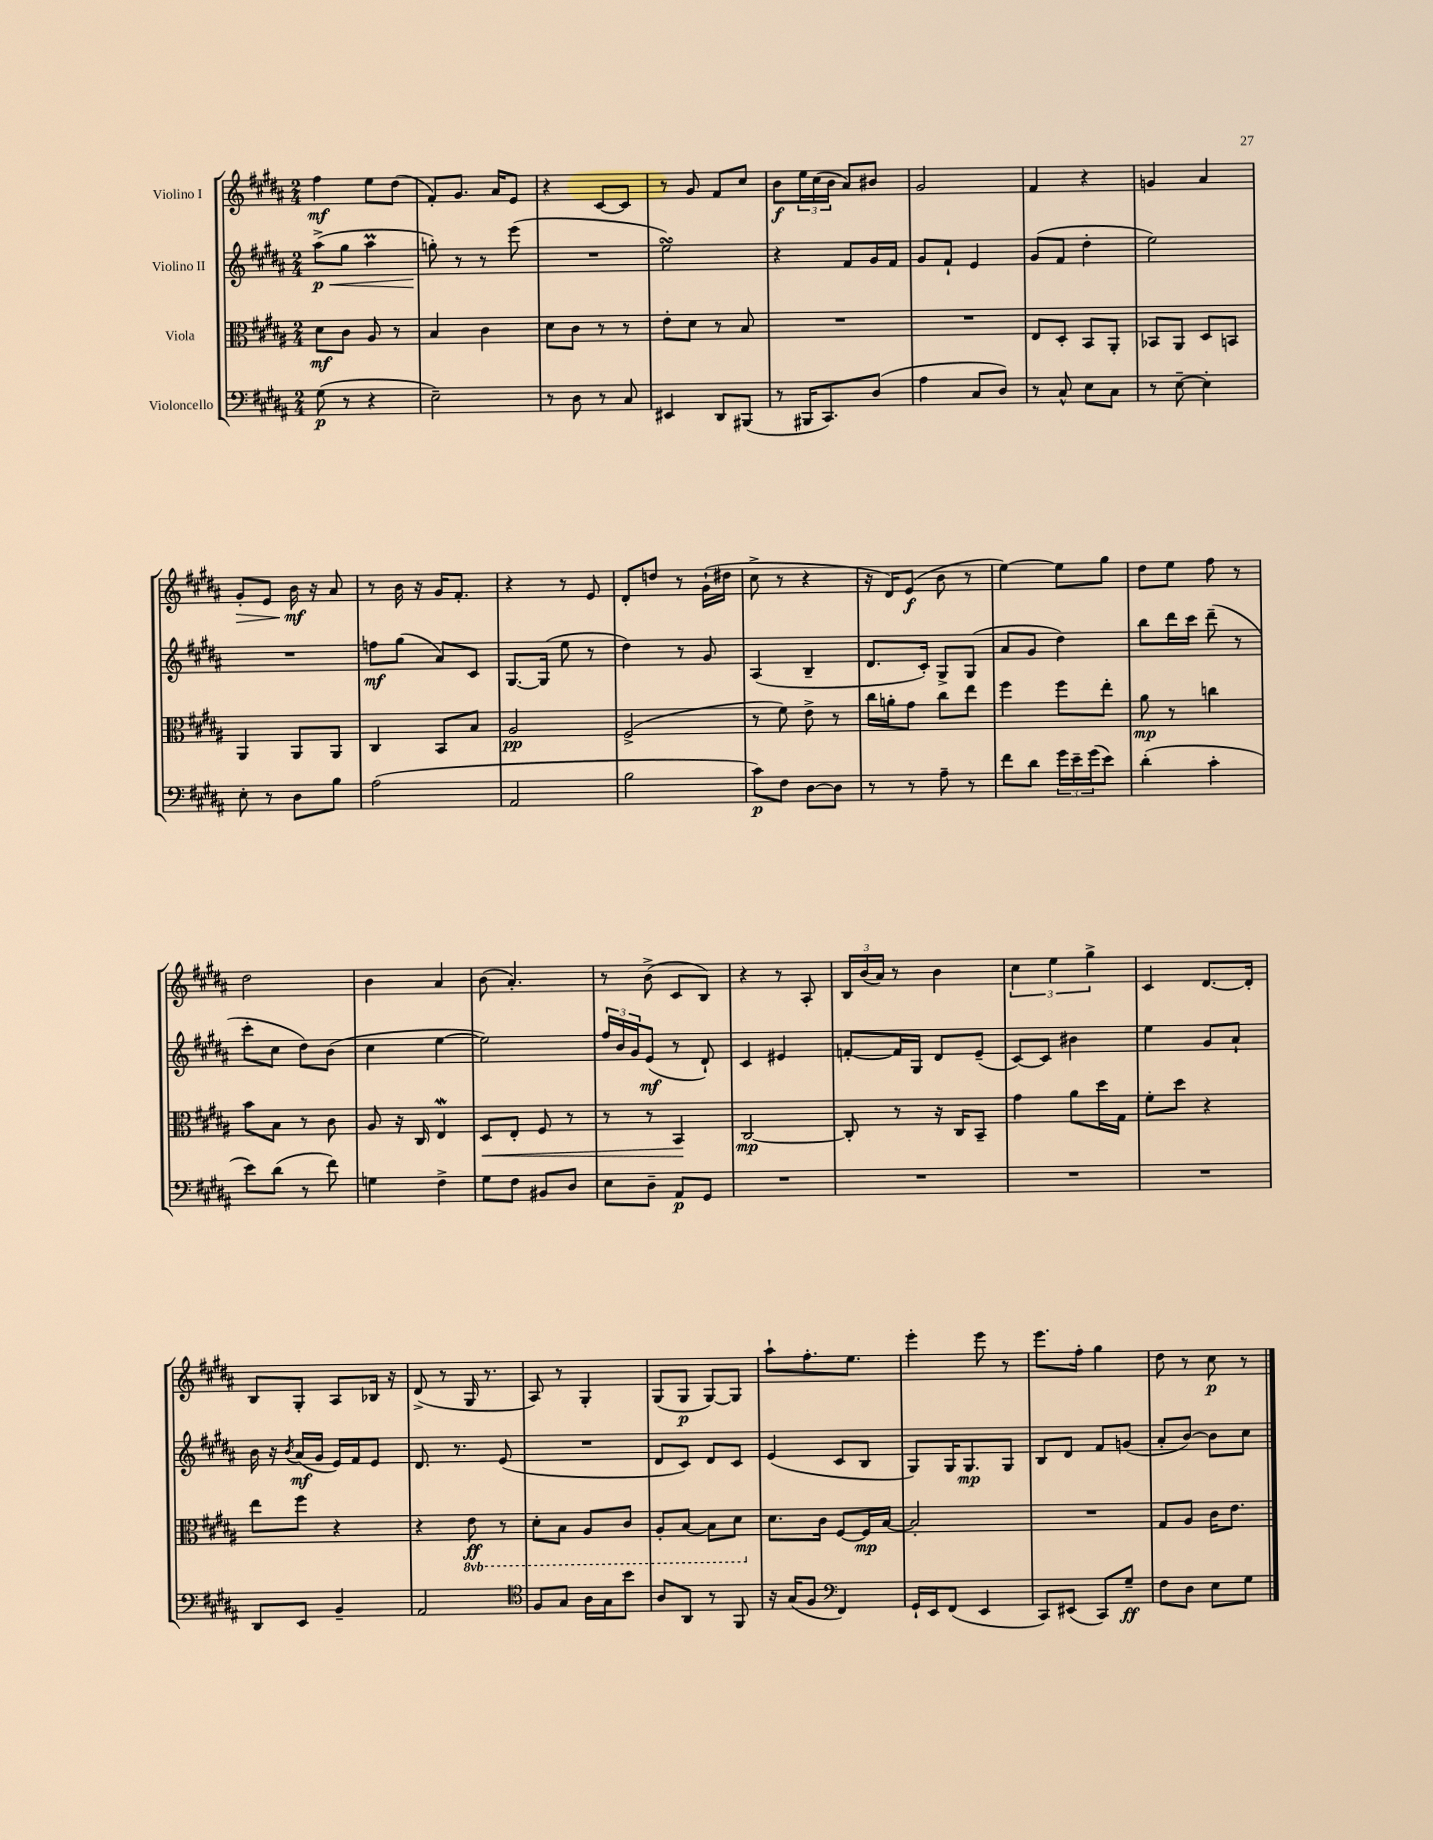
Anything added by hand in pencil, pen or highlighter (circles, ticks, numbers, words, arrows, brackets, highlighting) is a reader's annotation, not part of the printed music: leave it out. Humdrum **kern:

**kern	**kern	**kern	**kern
*staff4	*staff3	*staff2	*staff1
*clefF4	*clefC3	*clefG2	*clefG2
*k[f#c#g#d#a#]	*k[f#c#g#d#a#]	*k[f#c#g#d#a#]	*k[f#c#g#d#a#]
*M2/4	*M2/4	*M2/4	*M2/4
(8G#	8d#	(8aa#^	4ff#
8r	8c#	8gg#	.
4r	8A#	4aa#	8ee
.	8r	.	(8dd#
=	=	=	=
2E~)	4B	8gg')	8f#')
.	.	8r	8.g#
.	4c#	8r	.
.	.	.	16a#
.	.	(8eee	8e
=	=	=	=
8r	8d#	2r	4r
8D#	8c#	.	.
8r	8r	.	[8c#
8C#	8r	.	8c#]
=	=	=	=
4EE#	8e'	2ee)	8r
.	8d#	.	8g#
8DD#	8r	.	8f#
(8BBB#	8B	.	8cc#
=	=	=	=
8r	2r	4r	8b
16BBB#	.	.	24ee
.	.	.	(24cc#
8.CC#)	.	.	.
.	.	.	24b
.	.	8f#	8a#)
(8D#	.	16g#	8b#
.	.	16f#	.
=	=	=	=
4A#	2r	8g#	2g#
.	.	8f#`	.
8C#	.	4e	.
8D#)	.	.	.
=	=	=	=
8r	8E	(8g#	4f#
8C#^^	8D#'	8f#	.
8E	8BB	4dd#'	4r
8C#	8AA#'	.	.
=	=	=	=
8r	8BB-	2ee)	4g
[8E~	8AA#	.	.
4E']	8D#	.	4a#
.	8BB	.	.
=	=	=	=
8E'	4AA#	2r	8g#'
8r	.	.	8e
8D#	8AA#	.	16b
.	.	.	16r
8B	8AA#	.	8a#
=	=	=	=
(2A#	4C#	8ff	8r
.	.	(8gg#	16b
.	.	.	16r
.	8BB	8a#)	16g#
.	.	.	8.f#'
.	8B	8c#	.
=	=	=	=
2AA#	2A#	[8.G#	4r
.	.	(16G#]	.
.	.	8ee	8r
.	.	8r	8e
=	=	=	=
2B	(2F#^	4dd#)	8d#'
.	.	.	8dd
.	.	8r	8r
.	.	8g#	(16g#`
.	.	.	16dd#
=	=	=	=
8c#)	8r	(4A#	8cc#^
8F#	8f#)	.	8r
[8D#	8e^	4B~	4r
8D#]	8r	.	.
=	=	=	=
8r	16cc#	8.d#	16r
.	16a'	.	16d#)
8r	8g#	.	(8e
.	.	16c#')	.
8A#~	8cc#	8G#^	8b
8r	8ee	(8G#	8r
=	=	=	=
8f#	4ff#	8a#	[4ee)
8d#	.	8g#	.
24g#	8ff#	4dd#)	8ee]
24e~	.	.	.
(24g#	.	.	.
8e)	8ee'	.	8gg#
=	=	=	=
(4d#'	8a#	8bb	8dd#
.	8r	16ddd#	8ee
.	.	16ccc#	.
4c#'	4cc	(8ddd#~	8ff#
.	.	8r	8r
=	=	=	=
8e)	8b	8ccc#'	2dd#
(8d#	8B	8cc#	.
8r	8r	8dd#)	.
8f#)	8c#	(8b	.
=	=	=	=
4G	8A#	4cc#	4b
.	16r	.	.
.	16C#	.	.
4F#^	4E	[4ee	4a#
=	=	=	=
8G#	8D#	2ee])	(8b
8F#	8E'	.	4.a#')
8BB#	8F#	.	.
8D#	8r	.	.
=	=	=	=
8E	8r	24ff#	8r
.	.	24b	.
.	.	24g#	.
8D#~	8r	(8e	(8b^
8AA#	4BB	8r	8c#
8GG#	.	8d#`)	8B)
=	=	=	=
2r	[2C#	4c#	4r
.	.	4e#	8r
.	.	.	8A#'
=	=	=	=
2r	8C#']	[8f'	24B
.	.	.	(24b
.	.	.	24a#)
.	8r	16f]	8r
.	.	16G#	.
.	16r	8d#	4b
.	16C#	.	.
.	8BB~	(8e~	.
=	=	=	=
2r	4g#	[8c#)	6cc#
.	.	8c#]	.
.	.	.	6ee
.	8a#	4b#	.
.	.	.	6gg#^
.	16dd#	.	.
.	16G#	.	.
=	=	=	=
2r	8f#'	4ee	4c#
.	8dd#	.	.
.	4r	8g#	[8.d#
.	.	8a#`	.
.	.	.	16d#']
=	=	=	=
8DD#	8ee	16b	8B
.	.	16r	.
.	.	8qb	.
8EE	8ff#	(16a#	8G#'
.	.	16g#	.
4BB~	4r	16e)	8A#
.	.	16f#	.
.	.	8e	16B-
.	.	.	16r
=	=	=	=
2AA#	4r	8.d#	(8d#^
.	.	.	8r
.	.	8.r	.
.	8E	.	16G#
.	.	.	8.r
.	8r	(8e	.
=	=	=	=
*clefC4	*	*	*
8F#	8D#'	2r	8A#)
8G#	8BB	.	8r
16A#	8AA#	.	4G#'
16G#	.	.	.
8b	8C#	.	.
=	=	=	=
8A#	8AA#'	8d#	(8G#
8AA#	[8BB	8c#)	8G#
8r	8BB]	8d#	[8G#)
8FF#	8D#	8c#	8G#]
=	=	=	=
16r	8.d#	(4e	8aa#`
(16G#	.	.	.
8F#	.	.	8.ff#'
.	16c#	.	.
*clefF4	*	*	*
4FF#)	[8F#	8c#	.
.	.	.	8.ee
.	16F#]	8B	.
.	[16B	.	.
=	=	=	=
16GG#`	2B']	8G#)	4eee'
16EE	.	.	.
(8FF#	.	16G#	.
.	.	8.G#	.
4EE	.	.	8eee
.	.	8G#	8r
=	=	=	=
8CC#)	2r	8B	8.eee
(8EE#	.	8d#	.
.	.	.	16ff#'
8CC#)	.	8f#	4gg#
8G#~	.	(8g	.
=	=	=	=
8F#	8G#	8a#'	8dd#
8D#	8A#	[8b)	8r
8E	16c#	8b]	8cc#
.	8.e	.	.
8G#	.	8cc#	8r
==	==	==	==
*-	*-	*-	*-
